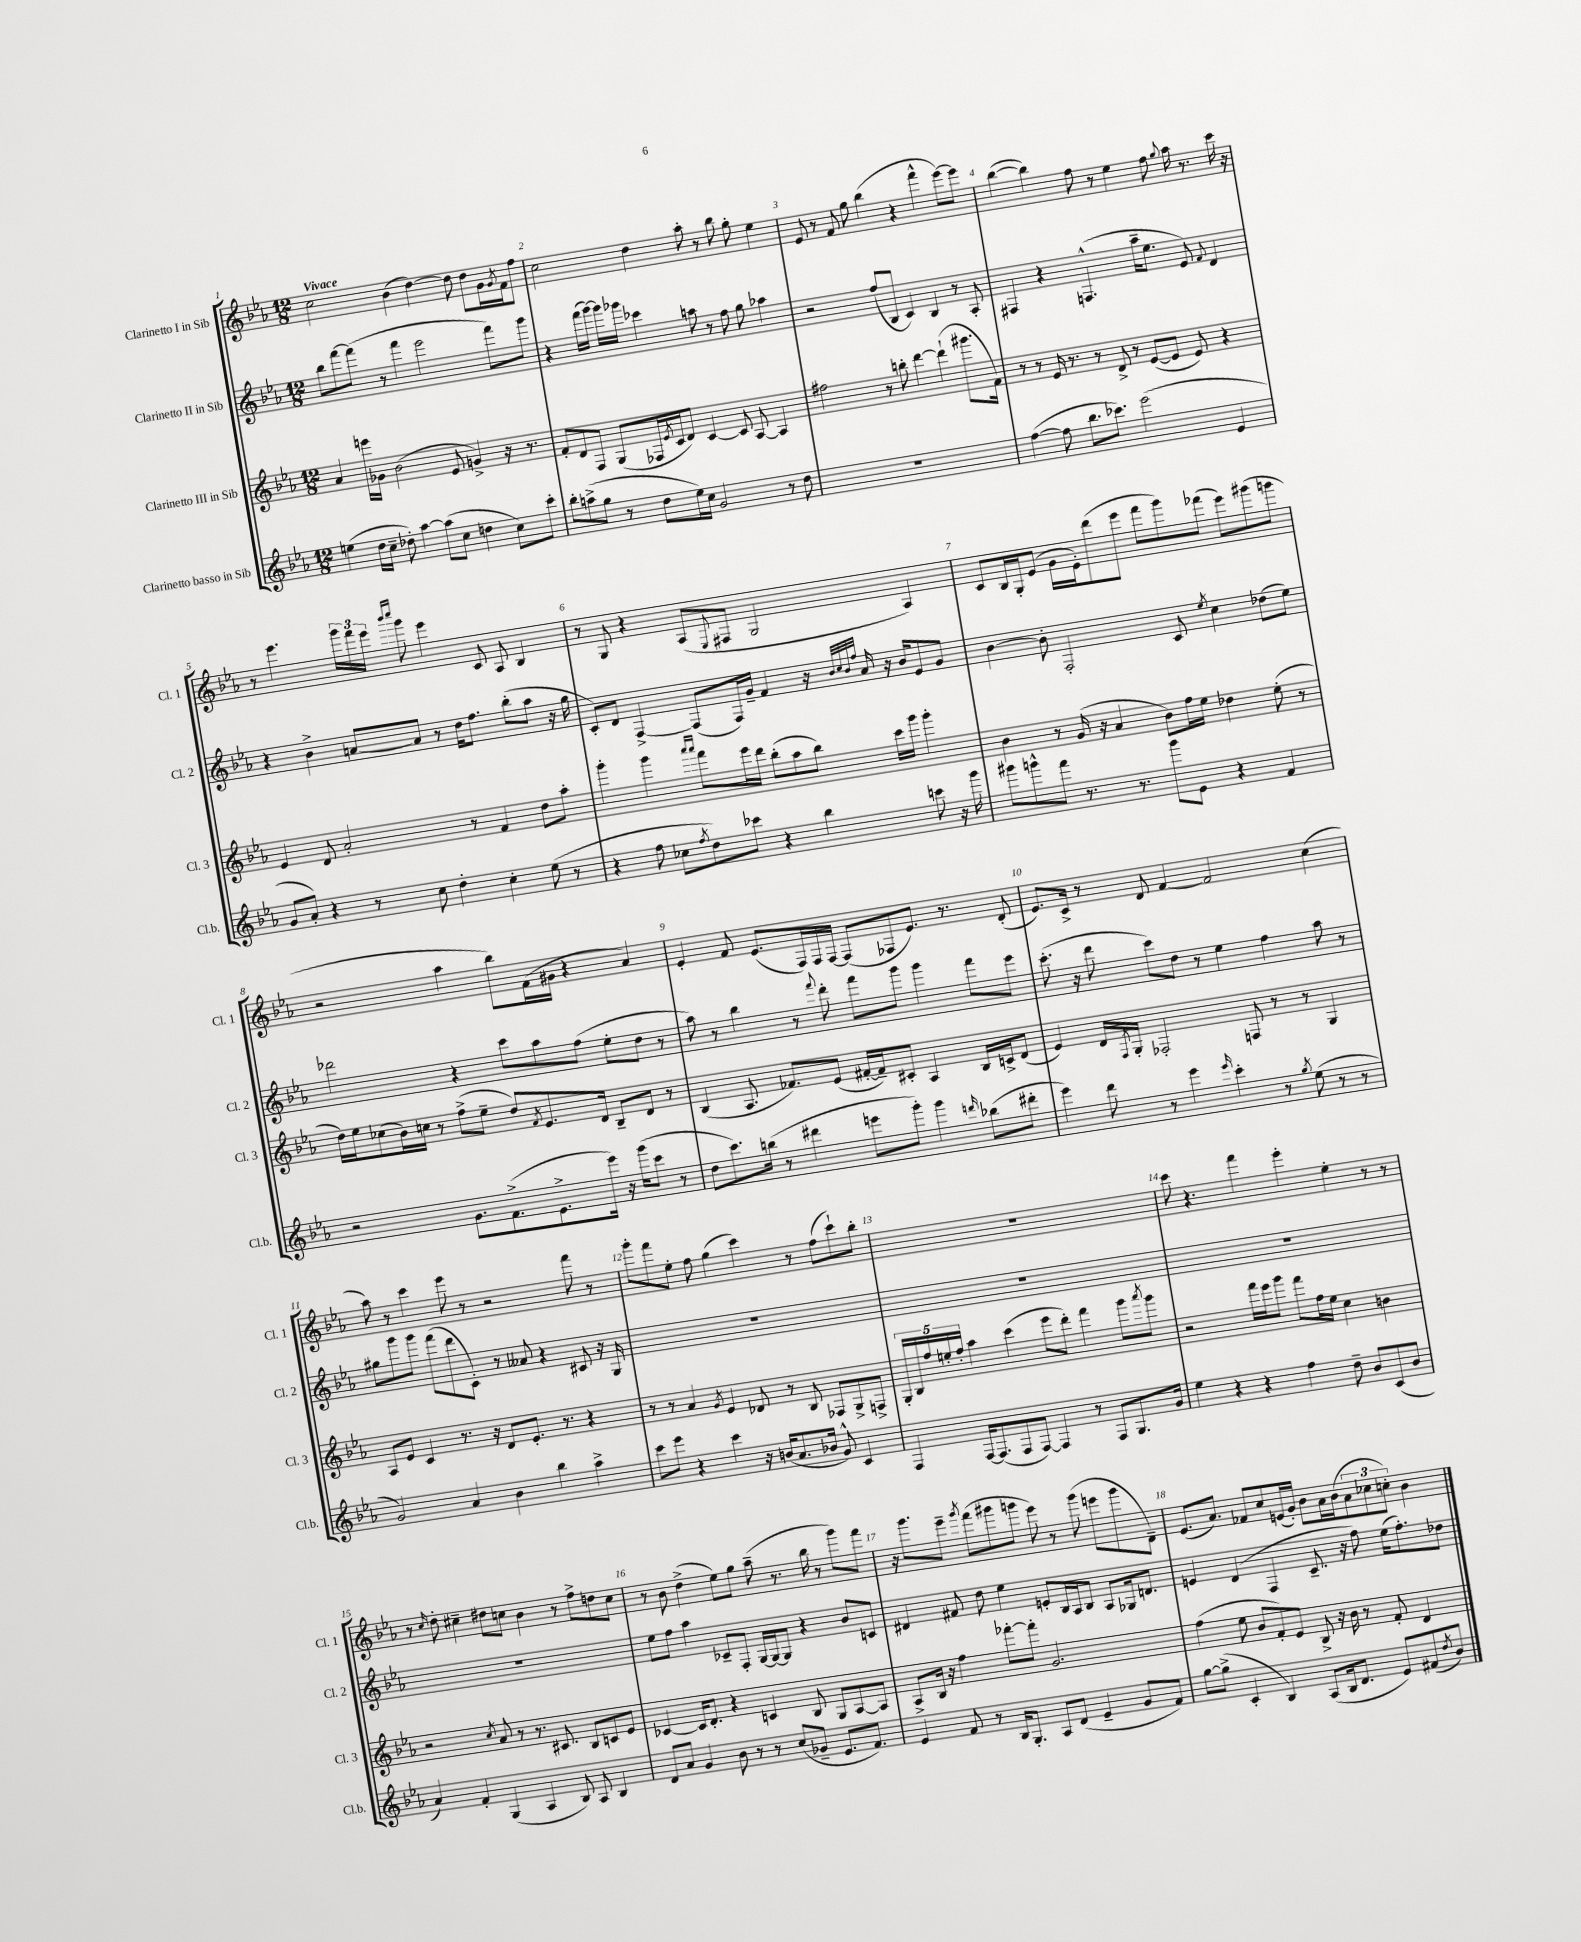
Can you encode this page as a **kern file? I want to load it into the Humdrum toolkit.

**kern	**kern	**kern	**kern
*staff4	*staff3	*staff2	*staff1
*clefG2	*clefG2	*clefG2	*clefG2
*k[b-e-a-]	*k[b-e-a-]	*k[b-e-a-]	*k[b-e-a-]
*M12/8	*M12/8	*M12/8	*M12/8
(4ee	4a-	8bb-	2cc
.	.	[8fff	.
16dd	16eee	(8fff]	.
16cc~	16g-	.	.
8dd-')	(2b-	8r	.
[4aa-	.	4fff	(4b-
(8aa-]	.	2eee-	[4dd)
8cc	8e-	.	.
4dd	4g^)	.	8dd]
.	.	.	8dd
8cc)	16r	8fff)	16g
.	.	.	8qg
.	8.r	.	16f
8ccc'	.	8ggg	8ff
=	=	=	=
8bb-'	8f'	4r	2cc
(8aa^	8d	.	.
8gg	8F	(16fff	.
.	.	[16ggg)	.
8r	(8G	16ggg]	.
.	.	16ggg-	.
8dd	16F-	4ccc-	4dd
.	8qe-	.	.
.	16c	.	.
16ee-)	8d)	.	.
16cc	.	.	.
2g	[4c	8aa	8aa-'
.	.	8r	8r
.	8c]	8ff	8bb-
.	[8A-	8gg	8gg'
8r	4A-]	4aa-	4ee-
8dd	.	.	.
=	=	=	=
1.r	2ff#	2r	8e-
.	.	.	8r
.	.	.	8f
.	.	.	8gg
.	8r	(8ff	(4bb-
.	8bb'	8B-	.
.	[4ddd	4c)	4r
.	(4ddd`]	4B-	4fff^^
.	8.ggg#	8r	[8eee-)
.	.	8A-'	8eee-]
.	16f)	.	.
=	=	=	=
([4ff	8r	4F#	([4bb-
.	8r	.	.
8ff]	16e-	4r	4bb-])
.	8.r	.	.
8.bb-	.	.	.
.	8r	(4.F^^	8ff
8.ccc-)	.	.	.
.	8d^	.	8r
(2eee-	8r	.	4ee-
.	([8e-	16aa-~	.
.	.	8.ee-	.
.	8e-]	.	8ff
.	.	.	8qqgg
.	8e-)	8e-)	16aa-
.	.	.	8.r
.	.	8qqf	.
4e-	4r	4d	.
.	.	.	16ccc
.	.	.	16r
=	=	=	=
8g	4e-	4r	8r
8a-')	.	.	4.eee-
4r	8d	4b-^	.
.	2a-'	.	.
8r	.	[8a	24ggg
.	.	.	24fff
.	.	.	24eee-
.	.	.	16qqbbb-
.	.	.	16qqcccc
8cc	.	8a]	8ggg
4dd'	.	8r	4eee-
.	8r	16dd	.
.	.	8.ff	.
4cc'	4f	.	8c
.	.	(8bb-'	8A-
(8ee-	8dd	8aa-	4B-
8r	8aa-'	16r	.
.	.	16gg	.
=	=	=	=
4r	4ggg'	8c')	8r
.	.	8d	8G
8ff	4ggg	[4F^	4r
8cc-	.	.	.
.	16qqaaa-	.	.
8qff	16qqaaa-	.	.
8dd)	8fff	(8F]	(8A-
.	.	.	8qqE-
8ccc-	16eee-	16F)	8F#
.	16ddd	16g~	.
4r	(8bb-'	4f	2G
.	8aa-	.	.
4bb-	8bb-)	16r	.
.	.	32qqb-	.
.	.	32qqcc	.
.	.	32qqb-	.
.	.	32qqff	.
.	.	16a-	.
.	16ccc	16r	.
.	16ggg	16b-	.
8ccc	4ggg'	8e-	4A-)
16r	.	8g	.
16ggg	.	.	.
=	=	=	=
8ggg#	4b-	[4b-	8c
8ggg^^	.	.	16B-
.	.	.	16G'
8fff	8r	8b-']	(8e-
8.r	(16g	2F'	16g
.	16r	.	16e-')
.	4a-	.	(8ddd
8.r	.	.	.
.	.	.	8eee-
8ggg	8b-)	.	8fff
8e-	16ff	8c	8ggg)
.	16ee-	.	.
.	.	8qee-	.
4r	4dd-	4cc	(8fff-
.	.	.	8eee-)
4f	(8ee-'	(8dd-	(8ggg#
.	8r	8ee-)	8ggg
=	=	=	=
2r	16dd)	2ddd-	2r
.	16ee-	.	.
.	(8cc-	.	.
.	16b-)	.	.
.	16cc	.	.
.	8r	.	.
8.g	(8ff^	4r	4aa-
.	8ee-~	.	.
(8.f^	.	.	.
.	8dd)	8ccc	8bb-)
.	8qf	.	.
8.e-^	8.e-	8aa-	(16f
.	.	.	16g#
.	.	(8ff	4r
16eee-)	16d	.	.
16r	8B-~	8ee-'	.
(16ggg	.	.	.
8ccc	8d	8dd	4a-)
8r	8r	8r	.
=	=	=	=
8dd	(4B-	8aa-)	4e-'
8.ccc)	.	8r	.
.	8.A-	4bb-	8f
(16bb	.	.	.
8r	.	.	(8.e-
.	8.f-)	.	.
4ddd#	.	8r	.
.	.	.	16F)
.	.	8qqfff	.
.	(8e-	8ddd'	16F
.	.	.	[16F
8eee	[16f#'	8fff	(8F]
.	16f#~])	.	.
8ggg')	8c#'	8ggg	8F-
4ggg	4A-	4ggg	8.e-)
.	.	.	8.r
16qqddd	.	.	.
(8bb-	16B-	8fff	.
.	16c^	.	.
8ddd#'	(8d	8eee-	(8d'
=	=	=	=
4eee-)	4e-)	(8.ccc'	8.e-)
.	.	16r	16c^
8ddd	16d	8ddd	8r
.	8qF	.	.
.	16G'	.	.
8r	2F-'	8ccc)	8d
4eee-	.	8dd	[4f
.	.	8r	.
16qqeee-	.	.	.
4ccc'	.	4ee-	2f]
.	8F	.	.
8r	8r	4ff	.
8qgg	.	.	.
(8ee-	8r	.	.
8r	4G	8aa-	(4cc
8r	.	8r	.
=	=	=	=
2g)	8A-	8gg#	8aa-)
.	8e-	8ggg	8r
.	4c	8ggg	4ccc
.	.	(8fff	.
4a-	8.r	8ddd	8eee-
.	.	8c')	8r
.	16r	.	.
4b-	8d	8r	2r
.	8.e-'	8a--	.
4bb-	.	4r	.
.	8.r	.	.
4aa-^	4r	8c#	8fff
.	.	16r	8r
.	.	16G	.
=	=	=	=
8ccc	8r	1.r	8ggg'
8eee-	8r	.	8fff
4r	4a-	.	8ee-'
.	.	.	8ff
.	8qg	.	.
4ccc	4e-	.	(4gg
16r	8d-	.	4ccc)
(16b	.	.	.
8.a-	8r	.	.
.	8B-	.	8r
16b-	.	.	.
8g^^)	8F-	.	(8ff
4c	8G^	.	8ccc`)
.	8F^	.	8bb-'
=	=	=	=
4F	20G'	1.r	1.r
.	20B-	.	.
.	20ff	.	.
.	20ee'	.	.
.	20ff'	.	.
[16F	4aa-	.	.
(8.F]	.	.	.
8F	(4ccc	.	.
[8F)	.	.	.
4F]	8eee-	.	.
.	8ddd')	.	.
8r	4fff	.	.
8F	.	.	.
8.G	8ggg	.	.
.	8qaaa-	.	.
.	8ggg	.	.
16g	.	.	.
=	=	=	=
4ee-	2r	1.r	8ccc
.	.	.	4.r
4r	.	.	.
4r	16fff	.	4fff
.	16eee-	.	.
.	8ggg	.	.
4ff	8fff	.	4eee-'
.	16ff	.	.
.	16ee-	.	.
8dd~	4cc	.	4ee-'
8b-	.	.	.
(8c	4b	.	8r
8b-	.	.	8r
=	=	=	=
4a-)	2r	1.r	8r
.	.	.	16qqcc
.	.	.	8dd'
4f'	.	.	4cc#~
.	8qcc	.	.
(4G	8a-	.	8dd#
.	8r	.	8cc
4A-	8.r	.	4b-
.	8.c#	.	.
8B-)	.	.	8r
8A-	8B-	.	8ff^
4B-	8c	.	8dd
.	8e-	.	8cc
=	=	=	=
8d	[4c-	8ee-	8r
8a-	.	8ff	8b-
4g	16c-]	4aa-	(4dd^
.	8.d'	.	.
8b-	4r	8c-~	8ee-)
8r	.	8F'	8gg
8r	4c	[16G	(8aa-~
.	.	16G_	.
(8cc	.	8G]	8.r
8g-~	8B-	4r	.
.	.	.	16bb-
8.e-	8G	.	8r
.	[8A-	8b-	8ggg)
8.f)	.	.	.
.	8A-]	8c	8fff
=	=	=	=
4e-	8A-^	4d#	16r
.	.	.	8.ggg
.	16B-	.	.
.	16r	.	.
8f	4ff	8f#	8eee-~
.	.	.	8qggg
8r	.	8dd	(8fff
16B-	[8fff-'	4ee-	8ggg#
8.G'	.	.	.
.	8fff-']	.	8ggg
8A-	2.g	8e'	8eee-)
(8d	.	16B-	8r
.	.	16A-	.
4e-~	.	8B-	(8ggg
.	.	8A-	8eee
8g	.	16G-	8ggg
.	.	8.d	.
8f)	.	.	8d~)
=	=	=	=
[8gg	(4ff	4e	(8.e-
(8gg^]	.	.	.
.	.	.	8.a-)
4c'	8ee-	(4d	.
.	8b-	.	8f-
4B-)	8f')	4F	8cc
.	8e-	.	(16e
.	.	.	16g')
(8A-	8B-^	8.c~	8b-
16B-	16r	.	16a-
8.d	16b-	16r	(16b-
.	8r	8ff)	12a-
.	.	.	12cc-
8e-)	8f'	(16ee-	.
.	.	.	12cc')
.	.	8.ff')	.
(8f#	4d	.	4b-
8qdd	.	.	.
8b-)	.	8dd-	.
==	==	==	==
*-	*-	*-	*-
